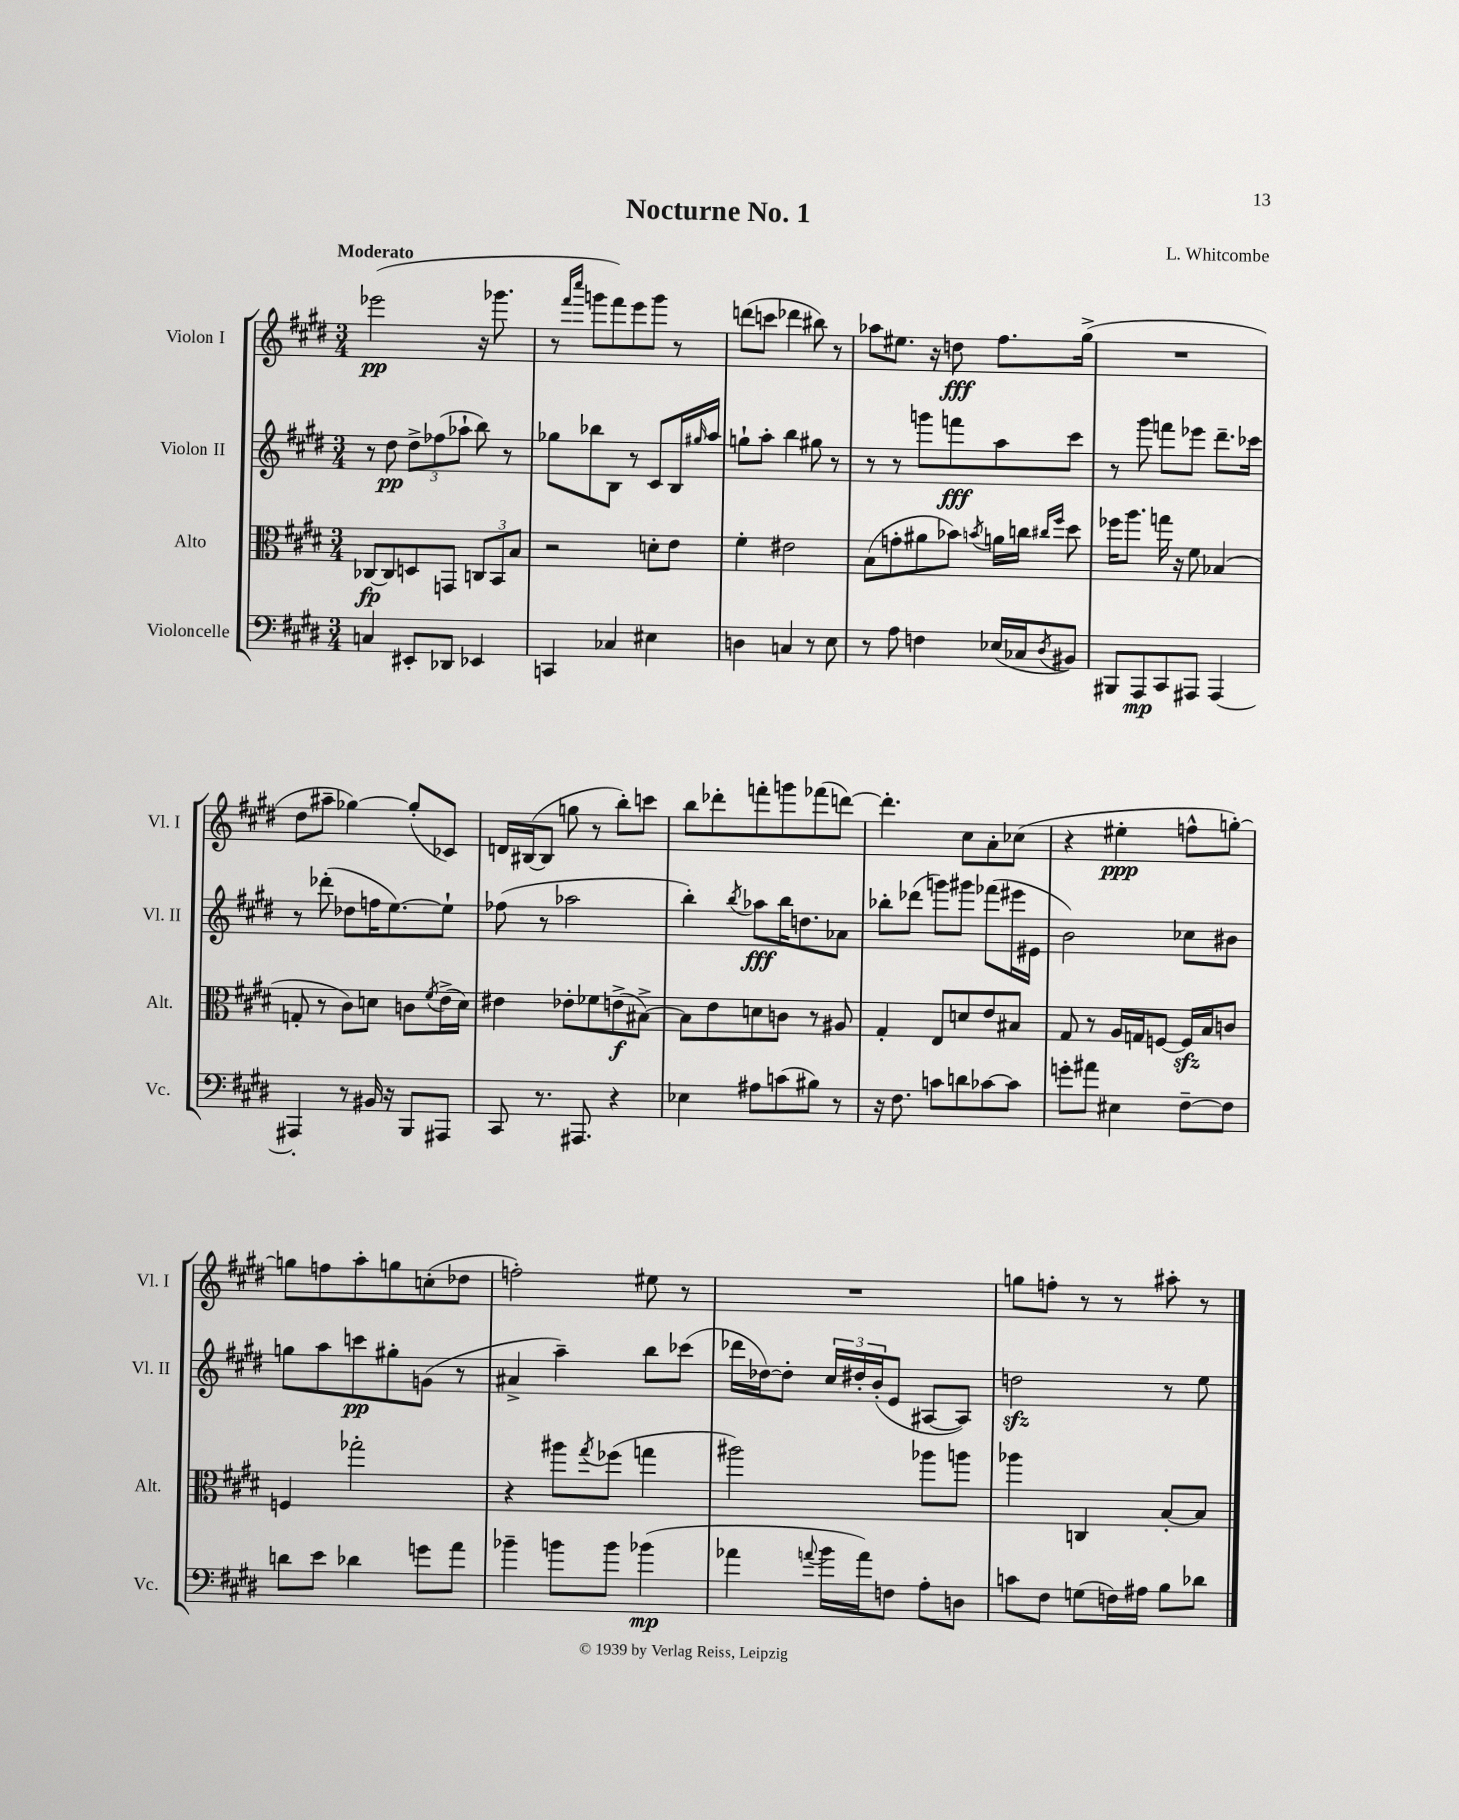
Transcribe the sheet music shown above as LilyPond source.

\header { title = "Nocturne No. 1" composer = "L. Whitcombe" }
<<
\new StaffGroup <<
\new Staff = "s0" \with { instrumentName = "Violon I" shortInstrumentName = "Vl. I" } {
    \clef treble \key e \major \numericTimeSignature \time 3/4 \tempo "Moderato"
    ees'''2\pp( r16 ges'''8. |
    r8 \grace { fis'''16 cis''''16 } g'''8 fis'''8) e'''8 g'''8 r8 |
    d'''8( c'''8 des'''4 bis''8) r8 |
    aes''8 eis''8. r16 d''8\fff fis''8. gis''16->( |
    R2. |
    dis''8 ais''8-- ges''4~) ges''8-.( ces'8) |
    d'16 bis16~( bis8 g''8 r8 b''8-.) c'''8 |
    b''8 des'''8-. f'''8-. g'''8 fes'''8( d'''8~) |
    d'''4.-. cis''8 a'8-. ces''8( |
    r4 eis''4-.\ppp f''8-^ g''8~-.) |
    g''8 f''8 a''8-. g''8 c''8-.( des''8 |
    f''2-.) eis''8 r8 |
    R2. |
    g''8 f''8-. r8 r8 ais''8-. r8 \bar "|." |
}
\new Staff = "s1" \with { instrumentName = "Violon II" shortInstrumentName = "Vl. II" } {
    \clef treble \key e \major \numericTimeSignature \time 3/4
    r8 dis''8\pp \tuplet 3/2 { dis''8-> fes''8( aes''8-! } b''8) r8 |
    ges''8 bes''8 b8 r8 cis'8 b16 \grace { gis''16 } a''16 |
    g''8-! a''8-. b''4 gis''8 r8 |
    r8 r8 g'''8 f'''8\fff a''8 cis'''8 |
    r8 gis'''8 f'''8 ees'''8 dis'''8.-- ces'''16 |
    r8 des'''8-.( des''8 f''16 e''8.~) e''8-! |
    fes''8( r8 aes''2 |
    b''4-.) \acciaccatura { b''8 } aes''8\fff b''16 d''8. aes'8 |
    bes''8-. des'''8( g'''8) gis'''8 fes'''8( eis'''16 eis'16 |
    b'2) ces''8 bis'8 |
    g''8 a''8 c'''8\pp gis''8-. g'8( r8 |
    ais'4-> a''4--) b''8 ces'''8( |
    des'''16 des''16~) des''8-. \tuplet 3/2 { cis''16 dis''16-. b'16-.( } e'8 ais8~ ais8) |
    d''2\sfz r8 e''8 \bar "|." |
}
\new Staff = "s2" \with { instrumentName = "Alto" shortInstrumentName = "Alt." } {
    \clef alto \key e \major \numericTimeSignature \time 3/4
    ces8~\fp ces8 d8 g,8 \tuplet 3/2 { c8 b,8 b8 } |
    r2 d'8-. e'8 |
    fis'4-. eis'2 |
    b8( g'8-. ais'8 bes'8) \acciaccatura { b'8 } a'16 c''16 \grace { cis''16 fis''16 } dis''8 |
    fes''16 a''8. g''16 r16 fis'8 bes4( |
    g8-. r8 cis'8) d'8 c'8 \acciaccatura { fis'8 } e'16->( d'16) |
    eis'4 ees'8-. fes'8 e'8->\f( bis8~->) |
    bis8 e'8 d'8 c'8 r8 ais8 |
    gis4-. e8 d'8 e'8 bis8 |
    gis8 r8 a16 g16 f8~ f16\sfz b16 c'8 |
    f4 ges''2-. |
    r4 ais''8 \acciaccatura { gis''8 } fes''8( g''4 |
    ais''2) aes''8 a''8 |
    aes''4 c4 b8~-. b8 \bar "|." |
}
\new Staff = "s3" \with { instrumentName = "Violoncelle" shortInstrumentName = "Vc." } {
    \clef bass \key e \major \numericTimeSignature \time 3/4
    c4 eis,8-. des,8 ees,4 |
    c,4 ces4 eis4 |
    d4 c4 r8 e8 |
    r8 a8 f4 ees16( ces16 \acciaccatura { dis8 } bis,8) |
    bis,,8 a,,8\mp cis,8 ais,,8 ais,,4~ |
    ais,,4-. r8 bis,16 r16 b,,8 ais,,8 |
    cis,8 r8. ais,,8. r4 |
    ees4 ais8 c'8( bis8) r8 |
    r16 fis8. c'8 d'8 ces'8~ ces'8 |
    g'8-. ais'8 eis4 fis8~-- fis8 |
    d'8 e'8 des'4 g'8 a'8 |
    bes'4-- b'8 b'8 bes'4\mp( |
    aes'4 \appoggiatura { a'8 } b'16 a'16) f8 a8-. d8 |
    c'8 fis8 g8( f16) ais16 b8 des'8 \bar "|." |
}
>>
>>
\layout { \context { \Score \remove "Bar_number_engraver" } }
